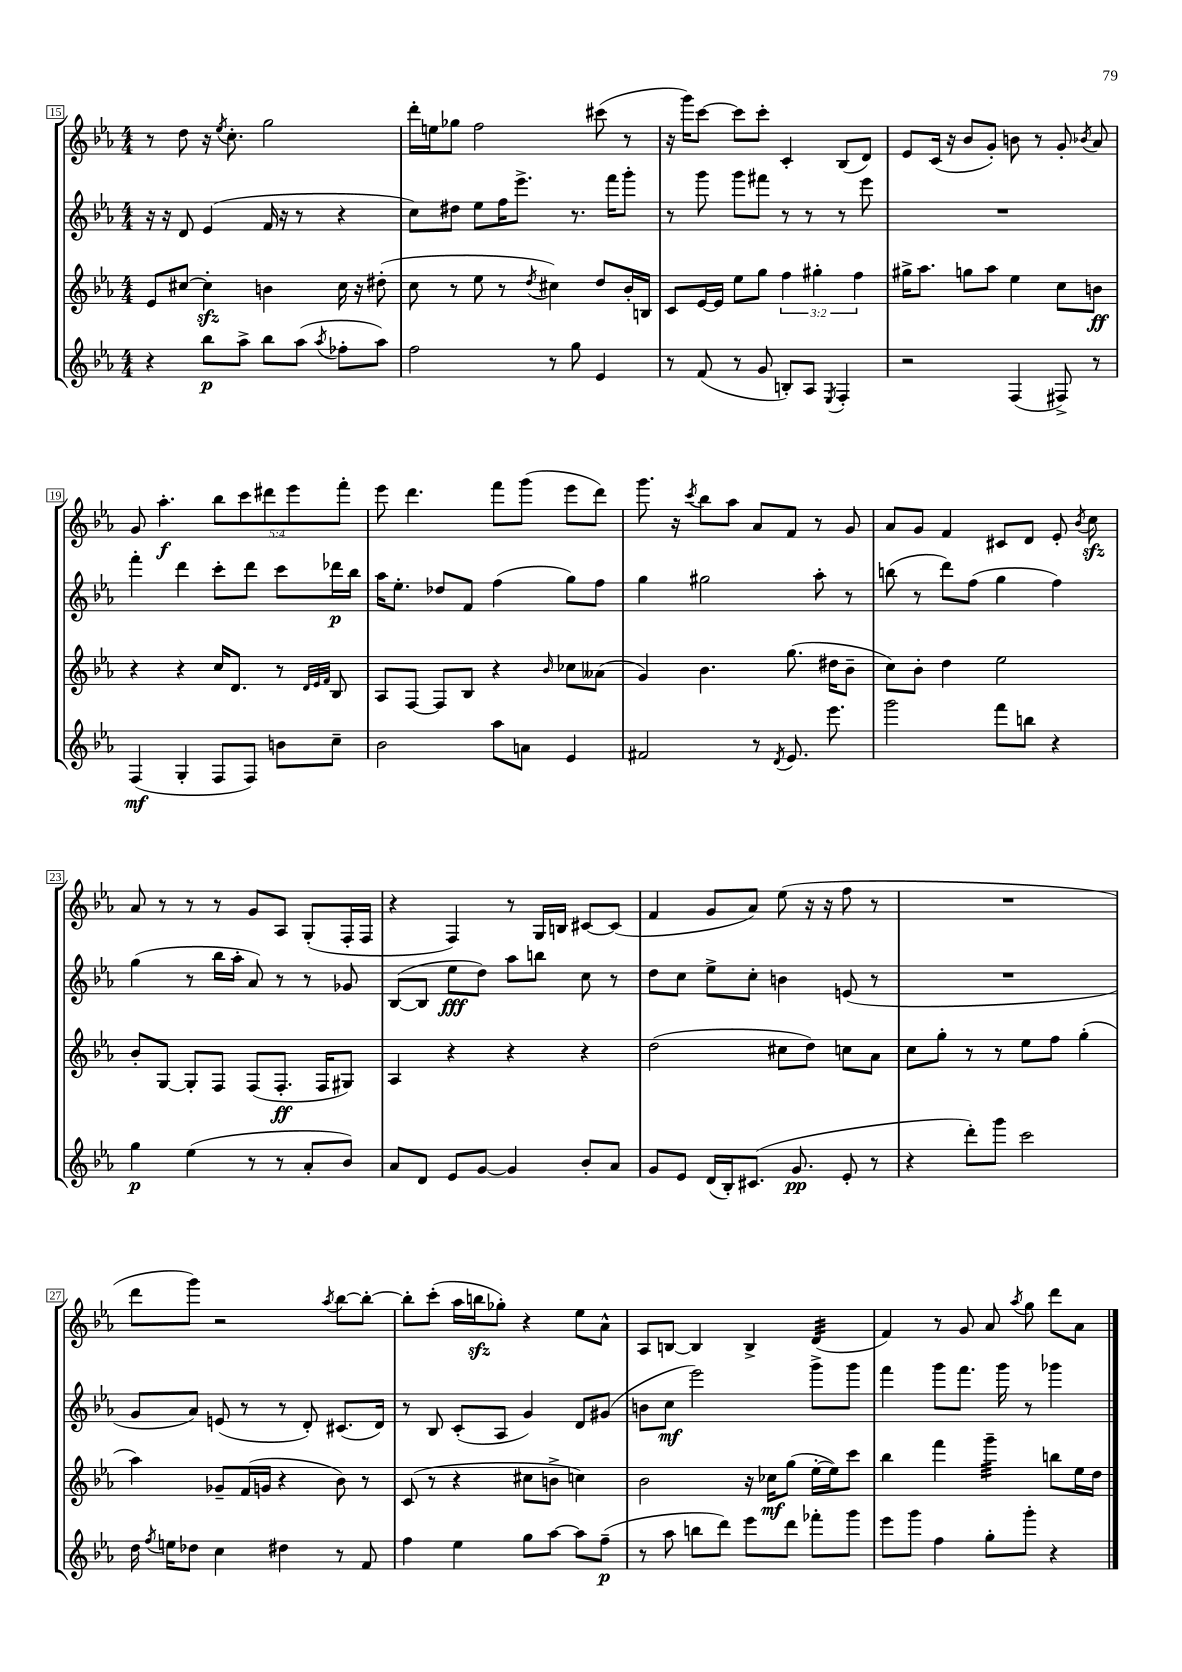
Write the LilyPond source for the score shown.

<<
\new StaffGroup <<
\new Staff = "s0" {
    \clef treble \key ees \major \numericTimeSignature \time 4/4 \override Staff.TupletNumber.text = #tuplet-number::calc-fraction-text
    \autoBeamOff r8 d''8 r16 \acciaccatura { ees''8 } c''8.-. g''2 |
    d'''16[-. e''16 ges''8] f''2 cis'''8( r8 |
    r16 g'''16[) c'''8]~ c'''8[ c'''8]-. c'4-. bes8[( d'8]) |
    ees'8[ c'16]( r16 bes'8[ g'8]-.) b'8 r8 g'8-. \acciaccatura { bes'8 } aes'8 |
    g'8 aes''4.-.\f \tuplet 5/4 { bes''8[ c'''8 dis'''8 ees'''8 f'''8]-. } |
    ees'''8 d'''4. f'''8[ g'''8]( ees'''8[ d'''8]) |
    g'''8. r16 \acciaccatura { c'''8 } bes''8[ aes''8] aes'8[ f'8] r8 g'8 |
    aes'8[ g'8] f'4 cis'8[ d'8] ees'8-. \acciaccatura { bes'8 } c''8\sfz |
    aes'8 r8 r8 r8 g'8[ aes8] g8[-.( f16-. f16] |
    r4 f4) r8 g16[ b16] cis'8[~ cis'8]( |
    f'4 g'8[ aes'8]) ees''8( r16 r16 f''8 r8 |
    R1 |
    d'''8[ g'''8]) r2 \acciaccatura { aes''8 } bes''8[~ bes''8]~-. |
    bes''8[-. c'''8]-.( aes''16[ b''16\sfz ges''8]-.) r4 ees''8[ aes'8]-^ |
    aes8[ b8]~ b4 b4-> d'4:32( |
    f'4) r8 g'8 aes'8 \acciaccatura { aes''8 } g''8 d'''8[ aes'8] \bar "|." |
}
\new Staff = "s1" {
    \clef treble \key ees \major \numericTimeSignature \time 4/4
    \autoBeamOff r16 r16 d'8 ees'4( f'16 r16 r8 r4 |
    c''8[) dis''8] ees''8[ f''16 ees'''8.]-> r8. f'''16[ g'''8]-. |
    r8 g'''8 g'''8[ fis'''8] r8 r8 r8 ees'''8 |
    R1 |
    f'''4-. d'''4 c'''8[-. d'''8] c'''8[ des'''16\p bes''16] |
    aes''16[ ees''8.]-. des''8[ f'8] f''4( g''8[) f''8] |
    g''4 gis''2 aes''8-. r8 |
    b''8( r8 d'''8[) f''8]( g''4 f''4) |
    g''4( r8 bes''16[ aes''16]-. aes'8) r8 r8 ges'8 |
    bes8[~( bes8] ees''8[\fff d''8]) aes''8[ b''8] c''8 r8 |
    d''8[ c''8] ees''8[-> c''8]-. b'4 e'8( r8 |
    R1 |
    g'8[ aes'8]) e'8( r8 r8 d'8-.) cis'8.[( d'16]) |
    r8 bes8 c'8[-.( aes8] g'4) d'8[ gis'8]( |
    b'8[ c''8]\mf ees'''2) g'''8[-> g'''8] |
    f'''4 g'''8[ f'''8.] g'''16 r8 ges'''4 \bar "|." |
}
\new Staff = "s2" {
    \clef treble \key ees \major \numericTimeSignature \time 4/4 \override Staff.TupletNumber.text = #tuplet-number::calc-fraction-text
    \autoBeamOff ees'8[ cis''8]~ cis''4-.\sfz b'4 cis''16 r16 dis''8-.( |
    c''8 r8 ees''8 r8 \acciaccatura { d''8 } cis''4) d''8[ bes'16-. b16] |
    c'8[ ees'16~ ees'16] ees''8[ g''8] \tuplet 3/2 { f''4 gis''4-. f''4 } |
    gis''16[-> aes''8.] g''8[ aes''8] ees''4 c''8[ b'8]\ff |
    r4 r4 c''16[ d'8.] r8 \grace { d'32[ ees'32 f'32] } bes8 |
    aes8[ f8]~ f8[ bes8] r4 \grace { bes'16 } ces''8[ aeses'8]( |
    g'4) bes'4. g''8.( dis''16[ bes'8]-- |
    c''8[) bes'8]-. d''4 ees''2 |
    bes'8[-. g8]~ g8[-. f8] f8[( f8.]-.\ff f16[ gis8]) |
    aes4 r4 r4 r4 |
    d''2( cis''8[ d''8]) c''8[ aes'8] |
    c''8[ g''8]-. r8 r8 ees''8[ f''8] g''4-.( |
    aes''4) ges'8[-- f'16( g'16] r4 bes'8) r8 |
    c'8( r8 r4 cis''8[ b'8]-> c''4) |
    bes'2 r16 ces''16[\mf g''8]( ees''16[~-. ees''16) c'''8] |
    bes''4 f'''4 g'''4:32-- b''8[ ees''16 d''16] \bar "|." |
}
\new Staff = "s3" {
    \clef treble \key ees \major \numericTimeSignature \time 4/4
    \autoBeamOff r4 bes''8[\p aes''8]-> bes''8[ aes''8]( \acciaccatura { aes''8 } fes''8[-. aes''8]) |
    f''2 r8 g''8 ees'4 |
    r8 f'8( r8 g'8 b8[-.) aes8] \acciaccatura { ees8 } f4-. |
    r2 f4( fis8->) r8 |
    f4\mf( g4-. f8[ f8]) b'8[ c''8]-- |
    bes'2 aes''8[ a'8] ees'4 |
    fis'2 r8 \acciaccatura { d'8 } ees'8. ees'''8. |
    g'''2 f'''8[ b''8] r4 |
    g''4\p ees''4( r8 r8 aes'8[-. bes'8]) |
    aes'8[ d'8] ees'8[ g'8]~ g'4 bes'8[-. aes'8] |
    g'8[ ees'8] d'16[( bes16-.) cis'8.]( g'8.\pp ees'8-. r8 |
    r4 d'''8[-.) g'''8] c'''2 |
    d''16 \acciaccatura { f''8 } e''16[ des''8] c''4 dis''4 r8 f'8 |
    f''4 ees''4 g''8[ aes''8]~ aes''8[ f''8]--\p( |
    r8 aes''8 b''8[ d'''8]) ees'''8[ d'''8] fes'''8[-. g'''8] |
    ees'''8[ g'''8] f''4 g''8[-. g'''8]-. r4 \bar "|." |
}
>>
>>
\layout { \context { \Score currentBarNumber = #15 \override BarNumber.stencil = #(make-stencil-boxer 0.1 0.3 ly:text-interface::print) } }
